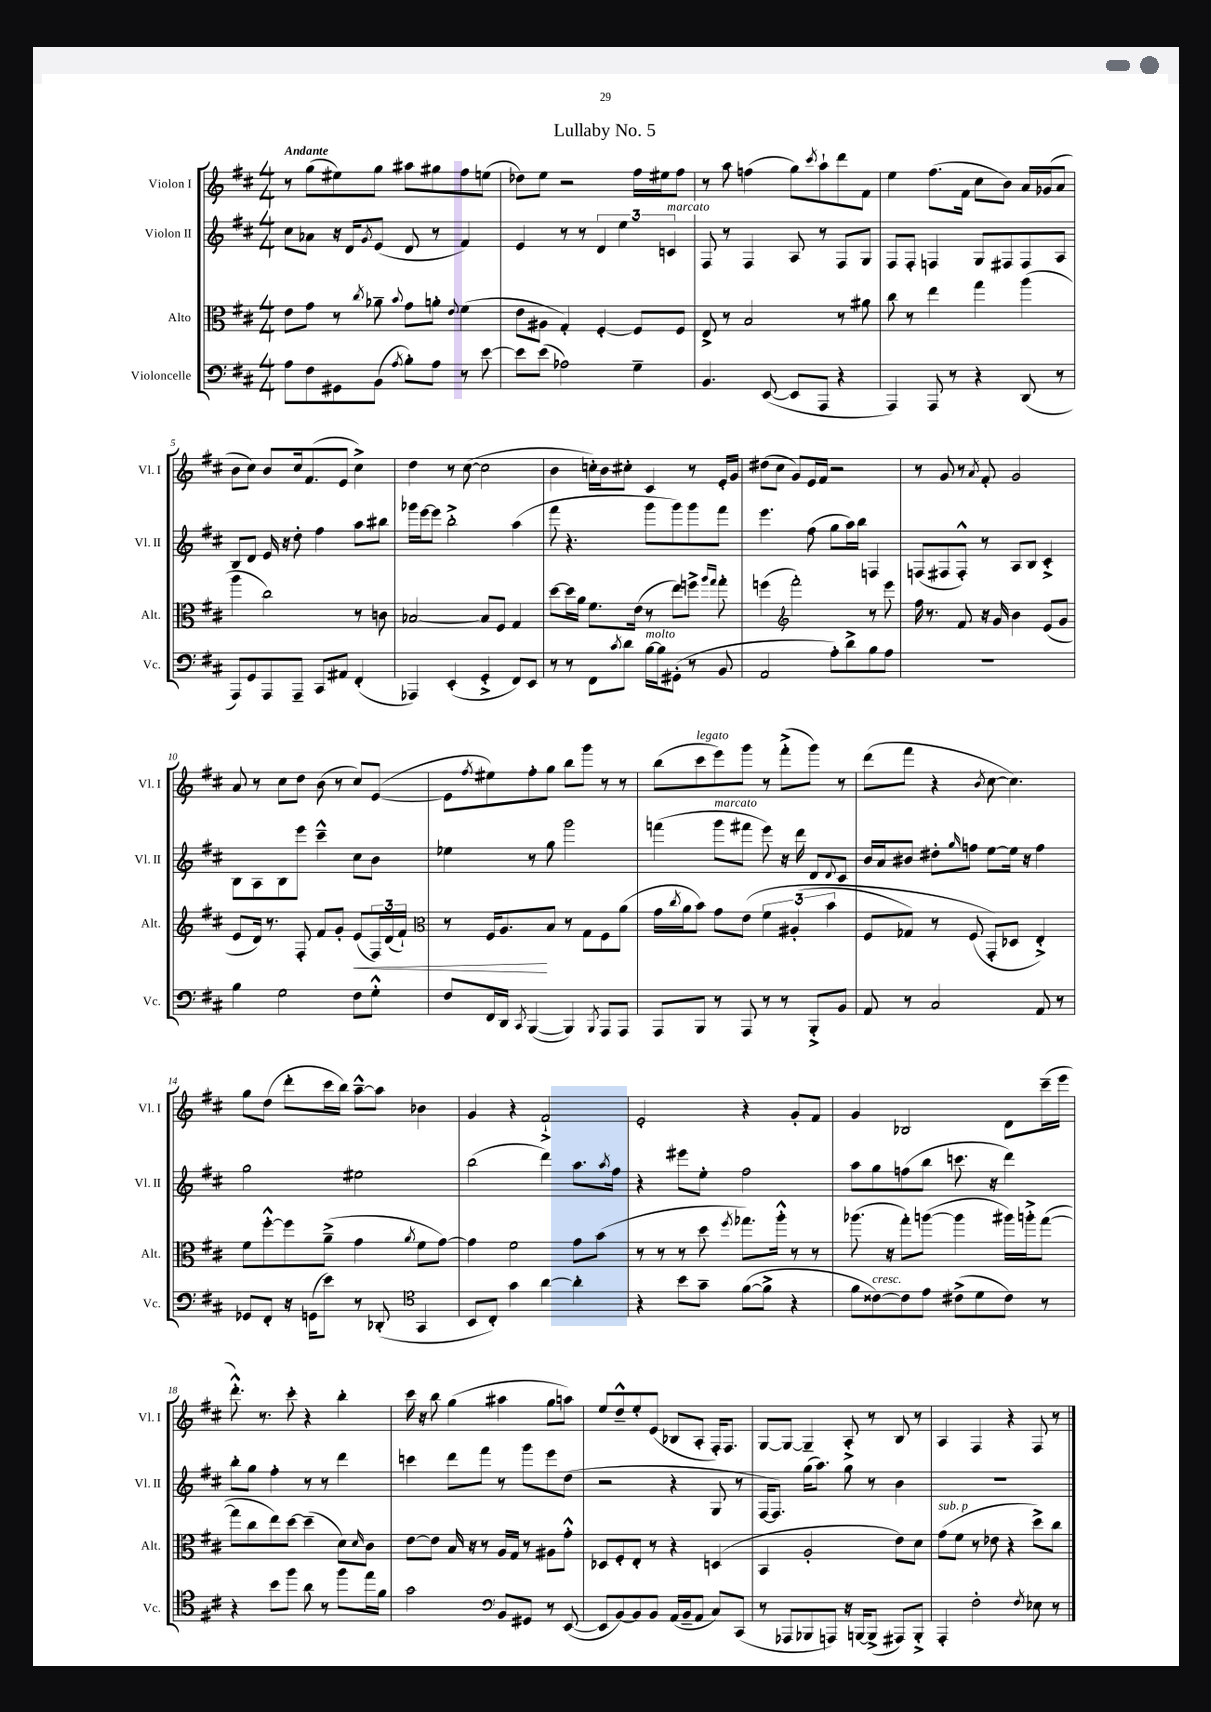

**kern	**kern	**kern	**kern
*staff4	*staff3	*staff2	*staff1
*clefF4	*clefC3	*clefG2	*clefG2
*k[f#c#]	*k[f#c#]	*k[f#c#]	*k[f#c#]
*M4/4	*M4/4	*M4/4	*M4/4
8A	8e	8cc#	8r
8F#	8g	8a-	(8gg
8GG#	8r	16r	8ee#)
.	.	16d	.
.	8qcc#	8qg	.
(8BB	8a-~	(8e	8gg
8qA	8qqb	.	.
8B')	8g	8d	8aa#
8A	8a'	8r	8gg#
.	8qqe	.	.
8r	(4f#	4f#)	8ff#
[8e	.	.	(8ee
=	=	=	=
8e]	8e	4e	8dd-)
(8e	8A#	.	8ee
2A-)	4G')	8r	2r
.	.	8r	.
.	[4F#'	6d	.
.	.	6ee	.
4G~	8F#]	.	16ff#
.	.	.	16ee#
.	.	6c	.
.	8F#	.	8ff#
=	=	=	=
4.BB	8E^	8F#	8r
.	8r	8r	8aa
.	2B	4F#	(4ff
([8EE	.	.	.
8EE]	.	8A	8gg)
.	.	.	8qccc#
8AAA	.	8r	8aa`
4r	8r	8F#	8ddd
.	8a#	8G	8f#
=	=	=	=
4AAA)	8cc#	8F#	4ee
.	8r	8F#'	.
8AAA	4ee	4F	(8.ff#
8r	.	.	.
.	.	.	16f#
4r	4gg	8G	8cc#
.	.	8F#	8b)
(8DD	(4aa	8F#	16a
.	.	.	(16g-
8r	.	8A	8a
=	=	=	=
8AAA)	4aa	8B	8b
8GG	.	8d	8cc#)
8AAA	2cc#)	16e	8b
.	.	16r	.
8AAA~	.	8dd'	16cc#
.	.	.	(8.f#
8CC#	.	4ff#	.
8AA#	.	.	8e
(4FF#'	8r	8aa	4cc#^)
.	8c	8bb#	.
=	=	=	=
4AAA-)	[2B-	16ggg-	4dd
.	.	[16eee	.
.	.	8eee]	.
(4EE'	.	2bb'^	8r
.	.	.	([8cc#
4GG'^	8B-]	.	2cc#]
.	8F#	.	.
8FF#)	4G	(4aa	.
8EE	.	.	.
=	=	=	=
8r	[8dd	8fff#	4b
8r	16dd]	4.r	.
.	16a	.	.
8FF#	8.f#	.	16cc')
.	.	.	16b
8qc#	.	.	.
8d	.	.	8cc#'
.	(16e	.	.
[16B	8r	8ggg	4c#
16B]	.	.	.
(8GG#'	8ee)	8ggg)	.
8r	8ff^	8ggg	8r
.	16qqaa	.	.
.	16qqgg	.	.
8BB	8gg'	8fff#	16e'
.	.	.	16g
=	=	=	=
2AA	(4ff	4.eee	(8dd#
.	.	.	8cc#
*	*clefG2	*	*
.	2fff#')	.	8g)
.	.	(8ff#	16e
.	.	.	16f#
8A')	.	8gg	2r
8d^	.	16aa)	.
.	.	16bb	.
8B	8r	4F	.
8A	8eee	.	.
=	=	=	=
1r	16ff#	(8F	8r
.	8.r	.	.
.	.	8F#	8g
.	8f#	8F#'^^)	8r
.	.	.	8qa
.	16r	8r	8f#'
.	16g	.	.
.	4b	8A	2g
.	.	8B	.
.	(8e	4c#'^	.
.	8g	.	.
=	=	=	=
4B	8e	8B	8a
.	16d)	8A	8r
.	8.r	.	.
2G	.	8B	8cc#
.	8F#'	8eee	8dd
.	8f#	4ccc#~^^	(8b
.	8g'	.	8r
8F#	(8e	8cc#	8cc#)
8G'^^	24F#)	8b	([8e
.	(24d	.	.
.	24f#`)	.	.
=	=	=	=
*	*clefC3	*	*
8F#	8r	4ee-	8e]
.	.	.	8qff#
16FF#	16F#	.	8ee#)
16DD	8.A	.	.
8qCC#	.	.	.
([4BBB	.	8r	8ff#'
.	8B	8gg	8gg
4BBB])	8r	2ggg	8bb
.	8G	.	8ggg
8qBBB	.	.	.
8AAA	8F#	.	8r
8AAA	(8a	.	8r
=	=	=	=
8AAA	16g	(4fff	(8bb
.	8qcc#	.	.
.	16a	.	.
8BBB	8b)	.	8ccc#
8r	8g	8ggg	8eee)
8AAA	&(8e	8fff#	8ggg
8r	6f#	8eee)	8r
8r	.	16r	(8fff#'^
.	(6A#'	.	.
.	.	16ddd	.
8BBB'^	.	8d	8ggg)
.	6b	.	.
.	.	8qqd	.
8BB	.	8c#	8r
=	=	=	=
8AA	8F#	16b	(8ddd
.	.	16a	.
8r	8G-)	8b#	8fff#
2C#	8r	8dd#'	4r
.	.	16qqgg	.
.	(8F#	8ff	.
.	.	.	8qb
.	8GG'&)	[8ee	[8cc#
.	8D-	16ee]	4.cc#])
.	.	16r	.
8AA	4E'^)	4ff	.
8r	.	.	.
=	=	=	=
8GG-	8f#	2gg	8gg
8FF#'	[8ff#'^^	.	(8dd
16r	8ff#]	.	8ddd'
(16GG	.	.	.
8e)	(8a~^	.	16ccc#
.	.	.	16bb)
8r	4g	2ee#	[8aa~^^
(8DD-'	.	.	8aa]
*clefC4	*	*	*
.	8qa	.	.
4GG	8f#	.	4b-
.	[8g)	.	.
=	=	=	=
8BB	4g]	(2bb	4g
8C#')	.	.	.
4g	2f#	.	4r
[4a	.	4ddd)	2f#`^
4a']	8g	8.aa	.
.	(8b	.	.
.	.	8qaa	.
.	.	16ff#	.
=	=	=	=
4r	8r	4r	2e'
.	8r	.	.
8b	8r	8eee#	.
8g~	8dd	8ee'	.
.	8qff#	.	.
([8f#	8.gg-)	2ff#	4r
8f#^]	.	.	.
.	16aa'^^	.	.
4r	8r	.	8g'
.	8r	.	8f#
=	=	=	=
8f#	(8.aa-	8aa	4g
[8c##)	.	8gg	.
.	16r	.	.
8c##]	8gg')	(8ff	2B-
8e	([8aa	8bb	.
(8c#^	4aa]	8.ccc	.
8d	.	.	.
.	.	16r	.
8c#)	16aa#)	4ddd)	8d
.	16aa'^	.	.
8r	([8gg	.	(16ccc#~
.	.	.	16eee
=	=	=	=
4r	8gg]	8bb'	8.ddd'^^)
.	8cc#	8gg	.
.	.	.	8.r
8b	8ee)	4ff#'	.
8ff#	[8dd	.	8ccc#'
8a	(4dd~]	8r	4r
8r	.	8r	.
8ff#	8d)	4ddd	4bb'
.	16qqd	.	.
16ee	8c#	.	.
16f#	.	.	.
=	=	=	=
2g	[8e	4ccc	16ccc#
.	.	.	16r
.	8e]	.	8bb
.	16B	8ddd	(4gg
.	16r	.	.
.	8r	8fff#	.
*clefF4	*	*	*
8BB	16A	8r	4aa#
.	16G	.	.
8GG#	8r	8ggg	.
8r	8A#	8eee	8gg
([8EE	8g'^^	(8dd	8aa)
=	=	=	=
8EE]	8D-	2r	8ee
[8BB)	8F#'	.	8dd~^^
8BB]	8E'	.	8ee'
8BB	8r	.	(8e
(16AA	4r	4r	8B-
16BB~	.	.	.
8AA	.	.	8A'
8C#)	(4D	8G	16F#')
.	.	.	8.F#
(8CC#	.	8r	.
=	=	=	=
8r	4BB	[16F#	[8G
.	.	8.F#])	.
8AAA-	.	.	8G_
8BBB-	2A'	(16gg	4G~]
.	.	8.aa)	.
8AAA)	.	.	.
16r	.	8gg	8A'^
[16BBB	.	.	.
(8BBB^]	.	8r	8r
8AAA#)	8e)	4b	8B
8BBB'^	8d	.	8r
=	=	=	=
4AAA'	(8g	1r	4A
.	8f#	.	.
2F#'	8r	.	4F#
.	8e-	.	.
.	4r	.	4r
8qF#	.	.	.
8E-	8dd^)	.	8F#
8r	8cc#	.	8r
==	==	==	==
*-	*-	*-	*-
